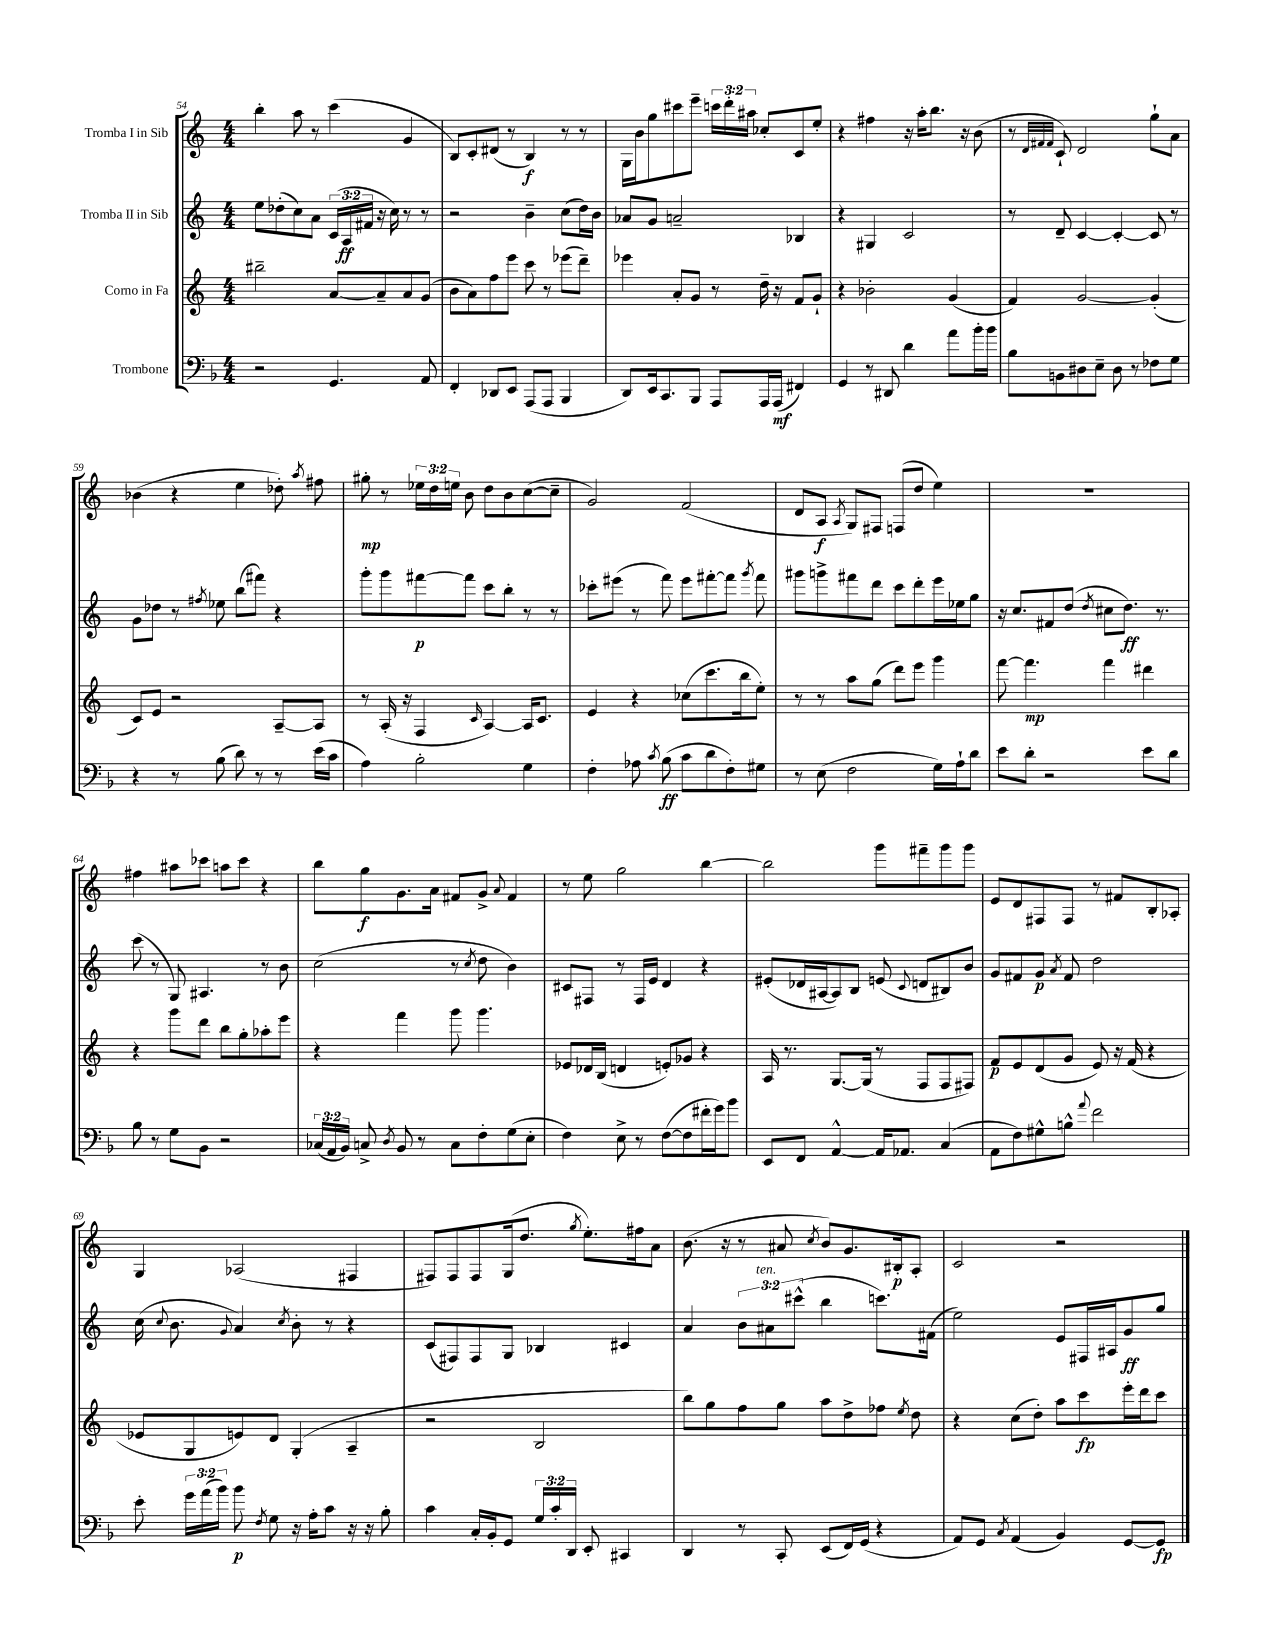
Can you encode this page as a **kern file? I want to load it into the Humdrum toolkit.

**kern	**dynam	**kern	**dynam	**kern	**dynam	**kern	**dynam
*part4	*part4	*part3	*part3	*part2	*part2	*part1	*part1
*staff4	*staff4	*staff3	*staff3	*staff2	*staff2	*staff1	*staff1
*I"Trombone	*	*I"Corno in Fa	*	*I"Tromba II in Sib	*	*I"Tromba I in Sib	*
*clefF4	*	*clefG2	*	*clefG2	*	*clefG2	*
*k[b-]	*	*k[]	*	*k[]	*	*k[]	*
*M4/4	*	*M4/4	*	*M4/4	*	*M4/4	*
=54	=54	=54	=54	=54	=54	=54	=54
2r	.	2bb#X~\	.	8ee\L	.	4bb'\	.
.	.	.	.	(8dd-X'\	.	.	.
.	.	.	.	8cc\)	.	8aa\	.
.	.	.	.	8a\J	.	8r	.
4.GG/	.	[8a/L	.	(24c/LL	.	(4ccc\	.
.	.	.	.	24A/	ff	.	.
.	.	.	.	24f#X/JJ	.	.	.
.	.	8a~/]	.	16r	.	.	.
.	.	.	.	16cc\)	.	.	.
.	.	8a/	.	8r	.	4g/	.
8AA/	.	(8g/J	.	8r	.	.	.
=55	=55	=55	=55	=55	=55	=55	=55
4FF'/	.	8b\L	.	2r	.	8B/L)	.
.	.	8a\)	.	.	.	8c'/	.
8DD-X/L	.	8ff\	.	.	.	(8d#X/J	.
8EE/J	.	8eee\J	.	.	.	8r	.
(8AAA/L	.	8ccc\	.	4b~\	.	4B/)	f
8AAA/J	.	8r	.	.	.	.	.
4BBB-/	.	(8eee-X\L	.	(8cc\L	.	8r	.
.	.	8ddd~\J)	.	16dd\L)	.	8r	.
.	.	.	.	16b\JJ	.	.	.
=56	=56	=56	=56	=56	=56	=56	=56
8DD/L)	.	4eee-X\	.	8a-X/L	.	16G\LL	.
.	.	.	.	.	.	16b\J	.
16EE/k	.	.	.	8g/J	.	8gg\	.
8.CC/	.	.	.	.	.	.	.
.	.	8a'/L	.	2an~/	.	8ccc#X\	.
8BBB-/J	.	8g/J	.	.	.	8eee~\J	.
8AAA/L	.	8r	.	.	.	24cccn\LL	.
.	.	.	.	.	.	24ddd'\	.
.	.	.	.	.	.	24aa#X\JJ	.
16AAA/L	.	16dd~\	.	.	.	8cc-X'/L	.
(16AAA/JJ	mf	16r	.	.	.	.	.
4FF#X/)	.	8f/L	.	4B-X/	.	8c/	.
.	.	8g`/J	.	.	.	8ee'/J	.
=57	=57	=57	=57	=57	=57	=57	=57
4GG/	.	4r	.	4r	.	4r	.
8r	.	2b-X'\	.	4G#X/	.	4ff#X\	.
8DD#X/	.	.	.	.	.	.	.
4d\	.	.	.	2c/	.	16r	.
.	.	.	.	.	.	16aa'\KL	.
.	.	.	.	.	.	8.bb\J	.
8a\L	.	(4g/	.	.	.	.	.
.	.	.	.	.	.	16r	.
16b-'\L	.	.	.	.	.	(8b\	.
16b-\JJ	.	.	.	.	.	.	.
=58	=58	=58	=58	=58	=58	=58	=58
8B-\L	.	4f/)	.	8r	.	8r	.
.	.	.	.	.	.	32qqd/LLL	.
.	.	.	.	.	.	32qqf#X/	.
.	.	.	.	.	.	32qqf#/JJJ	.
8BBn\	.	.	.	8d~/	.	8c`/)	.
8D#X\	.	[2g/	.	[4c/	.	2d/	.
8E~\J	.	.	.	.	.	.	.
8D#\	.	.	.	4c'/_	.	.	.
8r	.	.	.	.	.	.	.
8F-X\L	.	(4g'/]	.	8c/]	.	8gg`\L	.
8G\J	.	.	.	8r	.	8a\J	.
!!LO:LB:g=z
=59	=59	=59	=59	=59	=59	=59	=59
4r	.	8c/L)	.	8g\L	.	(4b-X\	.
.	.	8e/J	.	8dd-X\J	.	.	.
8r	.	2r	.	8r	.	4r	.
.	.	.	.	8qff#X/	.	.	.
(8B-\	.	.	.	8ee-X\	.	.	.
8d\)	.	.	.	(8bb\L	.	4ee\	.
8r	.	.	.	8fff#X\J)	.	.	.
8r	.	[8A~/L	.	4r	.	8dd-X'\)	.
.	.	.	.	.	.	8qaa/	.
(16e\LL	.	8A/J]	.	.	.	8ff#X\	.
16c\JJ	.	.	.	.	.	.	.
=60	=60	=60	=60	=60	=60	=60	=60
4A\)	.	8r	.	8ggg'\L	.	8gg#X'\	mp
.	.	(16A'/	.	8ggg\	.	8r	.
.	.	16r	.	.	.	.	.
2B-'\	.	4F/	.	[8fff#X\	p	24ee-X\LL	.
.	.	.	.	.	.	24dd\	.
.	.	.	.	.	.	24een\JJ	.
.	.	.	.	8fff#\J]	.	8b\	.
.	.	16qqc/	.	.	.	.	.
.	.	[4A/)	.	8ccc\L	.	8dd\L	.
.	.	.	.	8bb'\J	.	8b\	.
4G\	.	16A/KL]	.	8r	.	([8cc\	.
.	.	8.c/J	.	.	.	.	.
.	.	.	.	8r	.	8cc~\J]	.
=61	=61	=61	=61	=61	=61	=61	=61
4F'\	.	4e/	.	8ccc-X'\L	.	2g/)	.
.	.	.	.	(8eee#X\J	.	.	.
8A-X\	.	4r	.	8r	.	.	.
8qc/	.	.	.	.	.	.	.
(8B-\	ff	.	.	8fff\)	.	.	.
8c\L	.	(8cc-X\L	.	8eee#\L	.	(2f/	.
8d\	.	8.ccc\	.	[8fff#X'\	.	.	.
8F'\)	.	.	.	8fff#\J]	.	.	.
.	.	16bb\k	.	.	.	.	.
.	.	.	.	8qggg/	.	.	.
8G#X\J	.	8ee'\J)	.	8fff#\	.	.	.
=62	=62	=62	=62	=62	=62	=62	=62
8r	.	8r	.	8ggg#X\L	.	8d/L	.
(8E\	.	8r	.	8gggn^\	.	8A/J	f
.	.	.	.	.	.	8qA/	.
2F\	.	8aa\L	.	8fff#X\	.	8G/L)	.
.	.	(8gg\J	.	8ddd\J	.	8F#X/J	.
.	.	8ddd\L)	.	8ccc\L	.	(8Fn/L	.
.	.	8eee\J	.	8ddd'\	.	8dd/J	.
16G\LL)	.	4ggg\	.	16eee\L	.	4ee\)	.
16A`\J	.	.	.	16ee-X\J	.	.	.
8d\J	.	.	.	8gg\J	.	.	.
=63	=63	=63	=63	=63	=63	=63	=63
8e\L	.	[8fff\	.	16r	.	1r	.
.	.	.	.	8.cc/L	.	.	.
8d'\J	.	4.fff\]	mp	.	.	.	.
2r	.	.	.	8f#X/	.	.	.
.	.	.	.	(8dd/J	.	.	.
.	.	.	.	8qdd/	.	.	.
.	.	4fff\	.	8cc#X\L	.	.	.
.	.	.	.	8.dd\J)	ff	.	.
8e\L	.	4ddd#X\	.	.	.	.	.
.	.	.	.	8.r	.	.	.
8d\J	.	.	.	.	.	.	.
!!LO:LB:g=z
=64	=64	=64	=64	=64	=64	=64	=64
8B-\	.	4r	.	(8ccc\	.	4ff#X\	.
8r	.	.	.	8r	.	.	.
8G\L	.	8ggg\L	.	8G/)	.	8aa#X\L	.
8BB-\J	.	8ddd\J	.	4.A#X/	.	8ccc-X\J	.
2r	.	8bb\L	.	.	.	8aan\L	.
.	.	8gg'\	.	.	.	8ccc-\J	.
.	.	8aa-X'\	.	8r	.	4r	.
.	.	8eee\J	.	8b\	.	.	.
=65	=65	=65	=65	=65	=65	=65	=65
(24C-X/LL	.	4r	.	(2cc\	.	8bb\L	.
24AA/	.	.	.	.	.	.	.
24BB-/JJ)	.	.	.	.	.	.	.
8Cn^/	.	.	.	.	.	8gg\	f
8qD/	.	.	.	.	.	.	.
8BB-/	.	4fff\	.	.	.	8.g\	.
8r	.	.	.	.	.	.	.
.	.	.	.	.	.	16a\Jk	.
8C\L	.	8ggg\	.	8r	.	8f#X/L	.
.	.	.	.	8qcc/	.	.	.
8F'\	.	4.ggg\	.	8dd\	.	8g^/J	.
.	.	.	.	.	.	8qqa/	.
(8G\	.	.	.	4b\)	.	4f#/	.
8E'\J	.	.	.	.	.	.	.
=66	=66	=66	=66	=66	=66	=66	=66
4F\)	.	8e-X/L	.	8c#X/L	.	8r	.
.	.	16d-X/L	.	8F#X/J	.	8ee\	.
.	.	(16B/JJ	.	.	.	.	.
8E^\	.	4dn/	.	8r	.	2gg\	.
8r	.	.	.	16F#/LL	.	.	.
.	.	.	.	16e/JJ	.	.	.
([8F\L	.	8en'/L)	.	4d/	.	.	.
8F\]	.	8g-X/J	.	.	.	.	.
16f#X'\L	.	4r	.	4r	.	[4bb\	.
16g\J)	.	.	.	.	.	.	.
8b-\J	.	.	.	.	.	.	.
=67	=67	=67	=67	=67	=67	=67	=67
8EE/L	.	16A/	.	(8e#X'/L	.	2bb\]	.
.	.	8.r	.	.	.	.	.
8FF/J	.	.	.	16d-X/L	.	.	.
.	.	.	.	[16A#X/J	.	.	.
[4AA^^/	.	[8.G/L	.	8A#/])	.	.	.
.	.	.	.	8B/J	.	.	.
.	.	(16G/Jk]	.	.	.	.	.
16AA/KL]	.	8r	.	(8en/	.	8ggg\L	.
8.AA-X/J	.	.	.	.	.	.	.
.	.	.	.	8qqc/	.	.	.
.	.	8F/L	.	8dn/L	.	8fff#X~\	.
(4C/	.	8F/	.	8B#X/)	.	8ggg\	.
.	.	8F#X/J)	.	8b/J	.	8ggg\J	.
=68	=68	=68	=68	=68	=68	=68	=68
8AA\L	.	8f/L	p	8g/L	.	8e/L	.
8F\)	.	8e/	.	8f#X/	.	8d/	.
8G#X^^\	.	(8d/	.	8g/J	p	8F#X/	.
.	.	.	.	8qa/	.	.	.
8Bn^^\J	.	8g/J	.	8f#/	.	8F#/J	.
8qqa/	.	.	.	.	.	.	.
2f\	.	8e/)	.	2dd\	.	8r	.
.	.	16r	.	.	.	8f#X/L	.
.	.	(16f/	.	.	.	.	.
.	.	4r	.	.	.	8B'/	.
.	.	.	.	.	.	8A-X'/J	.
!!LO:LB:g=z
=69	=69	=69	=69	=69	=69	=69	=69
8e'\	.	8e-X/L	.	(16cc\	.	4G/	.
.	.	.	.	8qqcc/	.	.	.
.	.	.	.	8.b\	.	.	.
24g\LL	.	8G/	.	.	.	.	.
(24a\	.	.	.	.	.	.	.
24b-\JJ)	.	.	.	.	.	.	.
.	.	.	.	8qqg/	.	.	.
8b-\	p	8en/)	.	4a/)	.	(2A-X/	.
8qF/	.	.	.	.	.	.	.
8G\	.	8d/J	.	.	.	.	.
.	.	.	.	8qcc/	.	.	.
16r	.	(4G'/	.	8b'\	.	.	.
16A'\KL	.	.	.	.	.	.	.
8c\J	.	.	.	8r	.	.	.
16r	.	4A~/	.	4r	.	4F#X/	.
16r	.	.	.	.	.	.	.
8B-'\	.	.	.	.	.	.	.
=70	=70	=70	=70	=70	=70	=70	=70
4c\	.	2r	.	(8c/L	.	8F#X/L)	.
.	.	.	.	8F#X/)	.	8F#/	.
16C'/LL	.	.	.	8F#/	.	8F#/	.
16BB-'/J	.	.	.	.	.	.	.
8GG/J	.	.	.	8G/J	.	(16G/k	.
.	.	.	.	.	.	8.dd/J	.
24G/LL	.	2B/	.	4B-X/	.	.	.
24c'/	.	.	.	.	.	.	.
24DD/JJ	.	.	.	.	.	.	.
.	.	.	.	.	.	8qgg/	.
8EE'/	.	.	.	.	.	8.ee'\L)	.
4CC#X/	.	.	.	4c#X/	.	.	.
.	.	.	.	.	.	16ff#X\k	.
.	.	.	.	.	.	8a\J	.
=71	=71	=71	=71	=71	=71	=71	=71
4DD/	.	8bb\L)	.	4a/	.	(8.b\	.
.	.	8gg\	.	.	.	.	.
.	.	.	.	.	.	16r	.
8r	.	8ff\	.	12b\L	.	8r	.
!	!	!	!	!LO:TX:a:i:t=ten.	!	!	!
.	.	.	.	12a#X\	.	.	.
8CC'/	.	8gg\J	.	.	.	8a#X/	.
.	.	.	.	(12ccc#X^^\J	.	.	.
.	.	.	.	.	.	8qcc/	.
(8EE/L	.	8aa\L	.	4bb\	.	8b/L)	.
16FF/L)	.	8dd^\	.	.	.	8.g/	.
(16GG/JJ	.	.	.	.	.	.	.
4r	.	8ff-X\J	.	8.cccn\L)	.	.	.
.	.	.	.	.	.	16B#X'/k	p
.	.	8qee/	.	.	.	.	.
.	.	8dd\	.	.	.	8A'/J	.
.	.	.	.	(16f#X\Jk	.	.	.
=72	=72	=72	=72	=72	=72	=72	=72
8AA/L)	.	4r	.	2ee\)	.	2c/	.
8GG/J	.	.	.	.	.	.	.
8qC/	.	.	.	.	.	.	.
(4AA/	.	(8cc\L	.	.	.	.	.
.	.	8dd'\J)	.	.	.	.	.
4BB-/)	.	8aa\L	.	8e/L	.	2r	.
.	.	8ccc\	fp	16F#X/L	.	.	.
.	.	.	.	16A#X/J	.	.	.
[8GG/L	.	16eee'\L	.	8g/	ff	.	.
.	.	16ddd\J	.	.	.	.	.
8GG/J]	fp	8ccc\J	.	8gg/J	.	.	.
==	==	==	==	==	==	==	==
*-	*-	*-	*-	*-	*-	*-	*-
